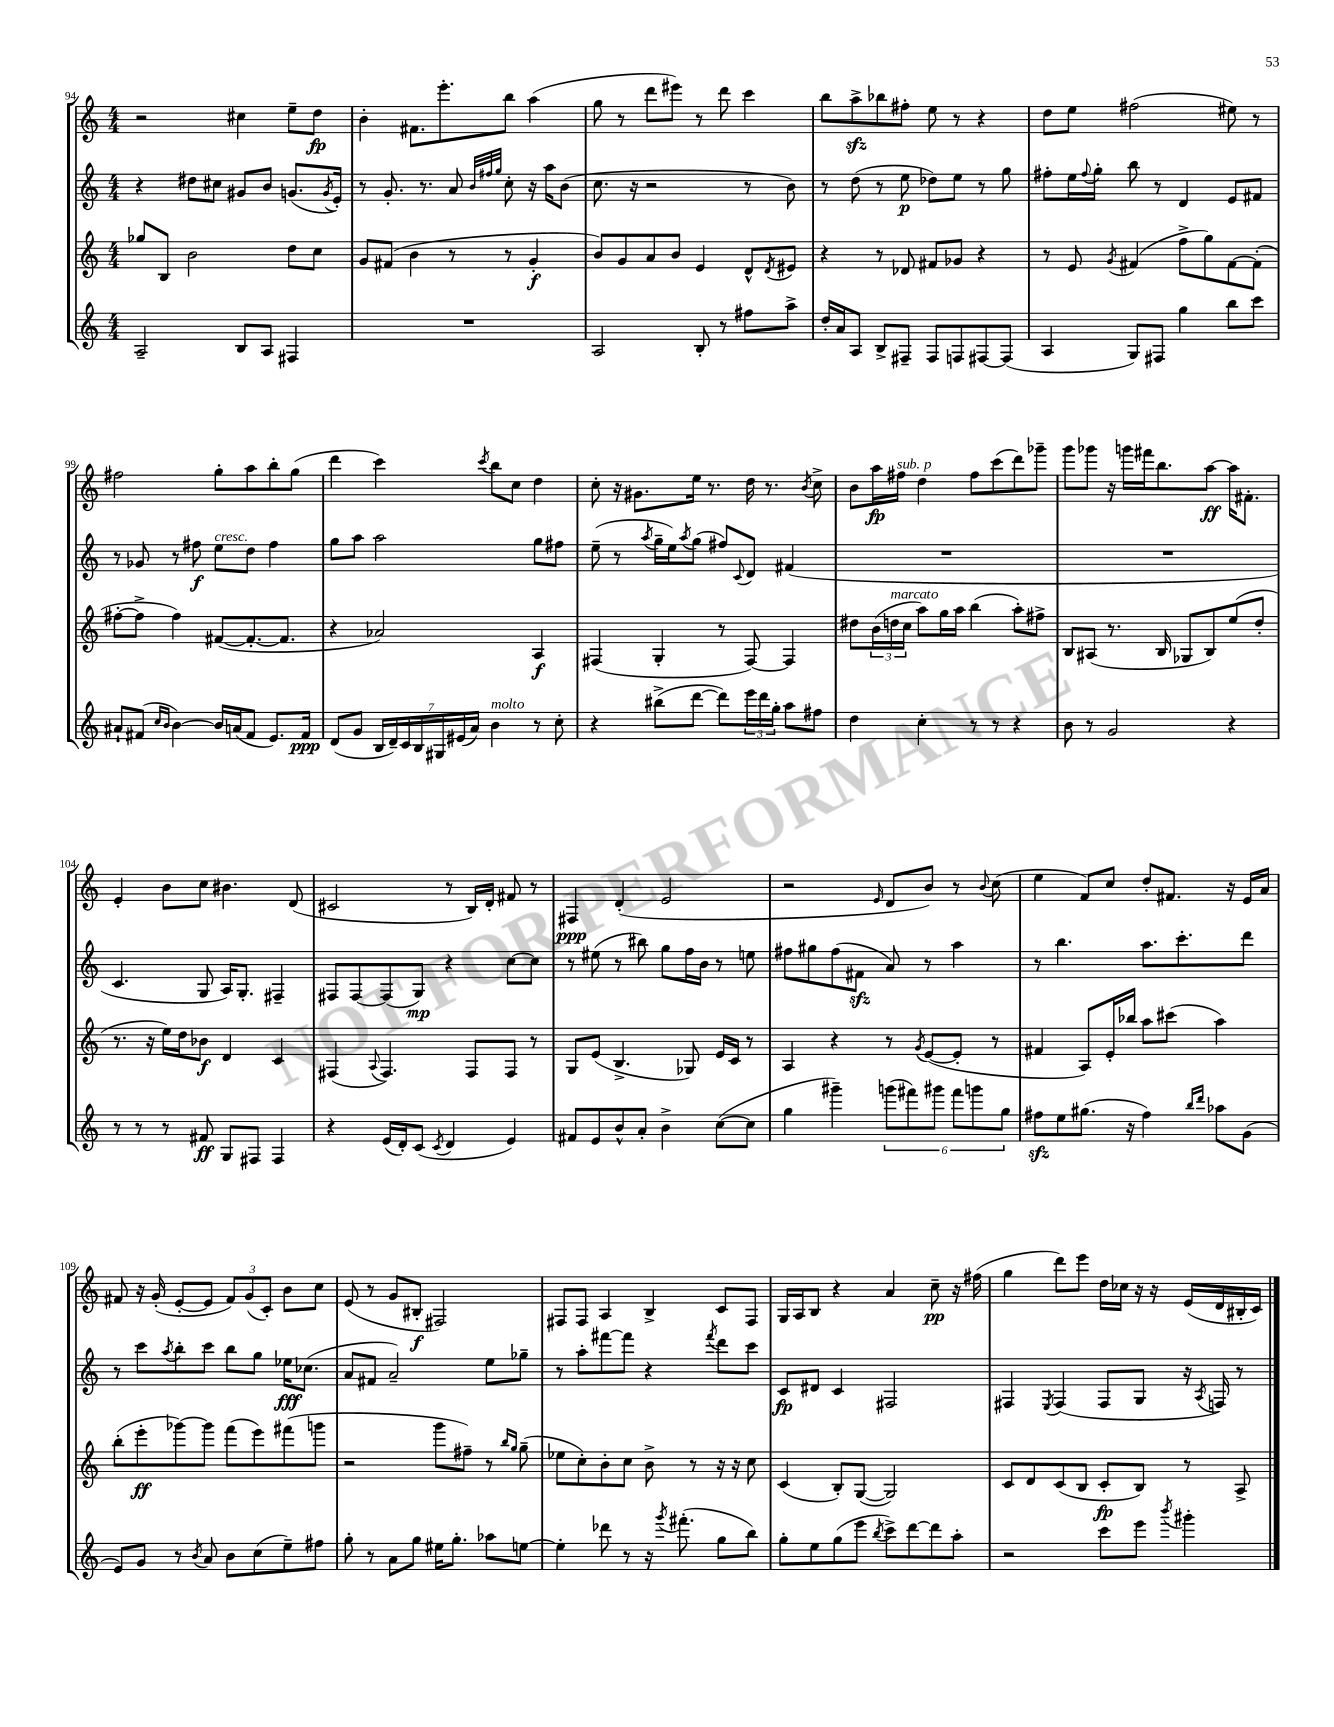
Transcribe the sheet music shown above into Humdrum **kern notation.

**kern	**kern	**kern	**kern
*staff4	*staff3	*staff2	*staff1
*clefG2	*clefG2	*clefG2	*clefG2
*k[]	*k[]	*k[]	*k[]
*M4/4	*M4/4	*M4/4	*M4/4
2A~	8gg-	4r	2r
.	8B	.	.
.	2b	8dd#	.
.	.	8cc#	.
8B	.	8g#	4cc#
8A	.	8b	.
4F#	8dd	(8.g	8ee~
.	8cc	.	8dd
.	.	8qg	.
.	.	16e')	.
=	=	=	=
1r	8g	8r	4b'
.	(8f#	8.g'	.
.	4b	.	8.f#
.	.	8.r	.
.	.	.	8.eee'
.	8r	8a	.
.	.	32qqb	.
.	.	32qqff#	.
.	.	32qqgg	.
.	8r	8cc'	8bb
.	4g'	16r	(4aa
.	.	16aa	.
.	.	(8b	.
=	=	=	=
2A	8b)	8.cc	8gg
.	8g	.	8r
.	.	16r	.
.	8a	2r	8ddd
.	8b	.	8eee#)
8B'	4e	.	8r
8r	.	.	8ddd
8ff#	8d^^	8r	4ccc
.	8qd	.	.
8aa^	8e#	8b)	.
=	=	=	=
16dd'	4r	8r	8bb
16a	.	.	.
8A	.	(8dd	8aa^
8B^	8r	8r	8bb-
8F#~	8d-	8ee	8ff#'
8F#	8f#	8dd-)	8ee
8F	8g-	8ee	8r
[8F#	4r	8r	4r
(8F#]	.	8gg	.
=	=	=	=
4A	8r	8ff#'	8dd
.	8e	16ee	8ee
.	.	8qqff#	.
.	.	16gg'	.
.	8qg	.	.
8G)	(4f#	8bb	(2ff#
8F#	.	8r	.
4gg	8ff^	4d	.
.	8gg)	.	.
8bb	[8f#	8e	8ee#)
8ccc	(8f#']	8f#	8r
=	=	=	=
8a#`	[8ff#'	8r	2ff#
(8f#	8ff#^]	8g-	.
16qqcc	.	.	.
16qqb	.	.	.
[4b)	4ff#)	8r	.
.	.	8ff#	.
16b]	([8f#	8ee	8gg'
(16a	.	.	.
8f#	8.f#'_	8dd	8aa
8.e)	.	4ff#	8bb'
.	8.f#]	.	.
.	.	.	(8gg
16f#	.	.	.
=	=	=	=
(8d	4r	8gg	4ddd
8g	.	8aa	.
28B	2a-)	2aa	4ccc)
28d~)	.	.	.
28c	.	.	.
28B	.	.	.
28G#	.	.	.
(28e#	.	.	.
28a)	.	.	.
.	.	.	8qccc
4b	.	.	8bb
.	.	.	8cc
8r	4A	8gg	4dd
8cc'	.	8ff#	.
=	=	=	=
4r	(4F#	(8ee~	8cc'
.	.	8r	16r
.	.	.	8.g#
.	.	8qaa	.
(8bb#^	4G'	16gg~	.
.	.	16ee)	.
.	.	8qaa	.
[8ddd	.	(8gg	16ee
.	.	.	8.r
8ddd])	8r	8ff#)	.
.	.	8qqc	.
24eee	[8F#)	8d	16dd
24ddd	.	.	.
.	.	.	8.r
24gg'	.	.	.
8aa	4F#]	(4f#	.
.	.	.	8qb
8ff#	.	.	8cc^
=	=	=	=
4dd	8dd#	1r	8b
.	(24b	.	16aa
.	24dd	.	.
.	.	.	16ff#
.	24cc	.	.
4cc'	8aa)	.	4dd
.	16gg	.	.
.	16aa	.	.
8r	(4bb	.	8ff#
8r	.	.	(8ccc
4r	8aa')	.	8ddd)
.	8ff#^	.	8ggg-~
=	=	=	=
8b	8B	1r	8ggg
8r	(8A#	.	8ggg-
2g	8.r	.	16r
.	.	.	16ggg
.	.	.	16fff#
.	16B	.	8.bb
.	8G-	.	.
.	8B)	.	[8aa
4r	(8ee	.	16aa]
.	.	.	8.f#'
.	8dd'	.	.
=	=	=	=
8r	8.r	4.c	4e'
8r	.	.	.
.	16r	.	.
8r	16ee)	.	8b
.	16dd	.	.
8f#	8b-	8G	8cc
8G	4d	16A)	4.b#
.	.	8.G'	.
8F#	.	.	.
4F#	4c	4F#~	.
.	.	.	(8d
=	=	=	=
4r	(4F#	8F#	2c#
.	.	[8F#	.
.	8qqA	.	.
(16e	4.F#)	(8F#]	.
16d')	.	.	.
(8c	.	8G)	.
8qc	.	.	.
4d	.	4r	8r
.	8F#	.	16B)
.	.	.	16d'
4e)	8F#	[8cc	8f#
.	8r	8cc]	8r
=	=	=	=
8f#	8G	8r	4F#
8e	(8e	(8ee#	.
8b^^	4.B^	8r	(4d'
8a'	.	8bb#)	.
4b^	.	8gg	2e
.	8G-)	16ff	.
.	.	16b	.
([8cc	16e	8r	.
.	16c	.	.
8cc]	8r	8ee	.
=	=	=	=
4gg	4A	8ff#	2r
.	.	8gg#	.
4ggg#~)	4r	(8ff#	.
.	.	8f#	.
.	.	.	16qqe
(12ggg	8r	8a)	8d
12fff#)	.	.	.
.	8qg	.	.
.	([8e	8r	8b)
12ggg#	.	.	.
12fff#	8e']	4aa	8r
12ggg	.	.	.
.	.	.	8qqb
.	8r	.	(8cc
12gg	.	.	.
=	=	=	=
8ff#	4f#	8r	4ee
8ee	.	4.bb	.
(8.gg#	8A)	.	8f)
.	16e'	.	8cc
16r	16bb-	.	.
4ff#)	8aa	8.aa	8dd'
.	(8ccc#	.	8.f#
.	.	8.ccc'	.
16qqbb	.	.	.
16qqddd	.	.	.
8aa-	4aa)	.	.
.	.	.	16r
(8g	.	8ddd	16e
.	.	.	16a
=	=	=	=
8e)	(8bb'	8r	8f#
8g	8eee'	8ccc	16r
.	.	.	(16g'
.	.	8qaa	.
8r	[8ggg-)	8bb'	[8e'
8qb	.	.	.
8a	8ggg-]	8ccc	8e]
8b	(8fff	8bb	12f#)
.	.	.	(12g
(8cc	8eee)	8gg	.
.	.	.	12c')
8ee~)	(8fff#	16ee-	8b
.	.	(8.cc-	.
8ff#	8ggg	.	8cc
=	=	=	=
8gg'	2r	8a	(8e
8r	.	8f#	8r
8a	.	2a~)	8g
8gg	.	.	8B#'
16ee#	8ggg	.	2F#)
8.gg'	.	.	.
.	8ff#~)	.	.
8aa-	8r	8ee	.
.	16qqbb	.	.
.	16qqgg	.	.
[8ee	(8gg~	8gg-~	.
=	=	=	=
4ee']	8ee-	8r	8F#
.	8cc')	8aa'	8F#
8ddd-	8b'	[8fff#	4A
8r	8cc	8fff#]	.
16r	8b^	4r	4B^
8qggg	.	.	.
(8.fff#'	.	.	.
.	8r	.	.
.	.	8qfff#	.
8gg	16r	8ddd	8c
.	16r	.	.
8bb)	8cc	8ccc	8F#
=	=	=	=
8gg'	(4c	8c	16G
.	.	.	16A
8ee	.	8d#	8B
(8gg	8B')	4c	4r
8eee	([8G	.	.
8qbb	.	.	.
8ccc^)	2G])	2F#	4a
[8ddd	.	.	.
8ddd]	.	.	8cc~
8aa'	.	.	16r
.	.	.	(16ff#
=	=	=	=
2r	8c	4F#	4gg
.	8d	.	.
.	.	8qE	.
.	(8c	(4F#	8ddd)
.	8B	.	8eee
8ccc	8c'	8F#	16dd
.	.	.	16cc-
8eee	8B)	8G	16r
.	.	.	16r
8qbbb	.	.	.
4ggg#'	8r	16r	(16e
.	.	8qA	.
.	.	16F)	16d
.	8A^	8r	16B#'
.	.	.	16c)
==	==	==	==
*-	*-	*-	*-
